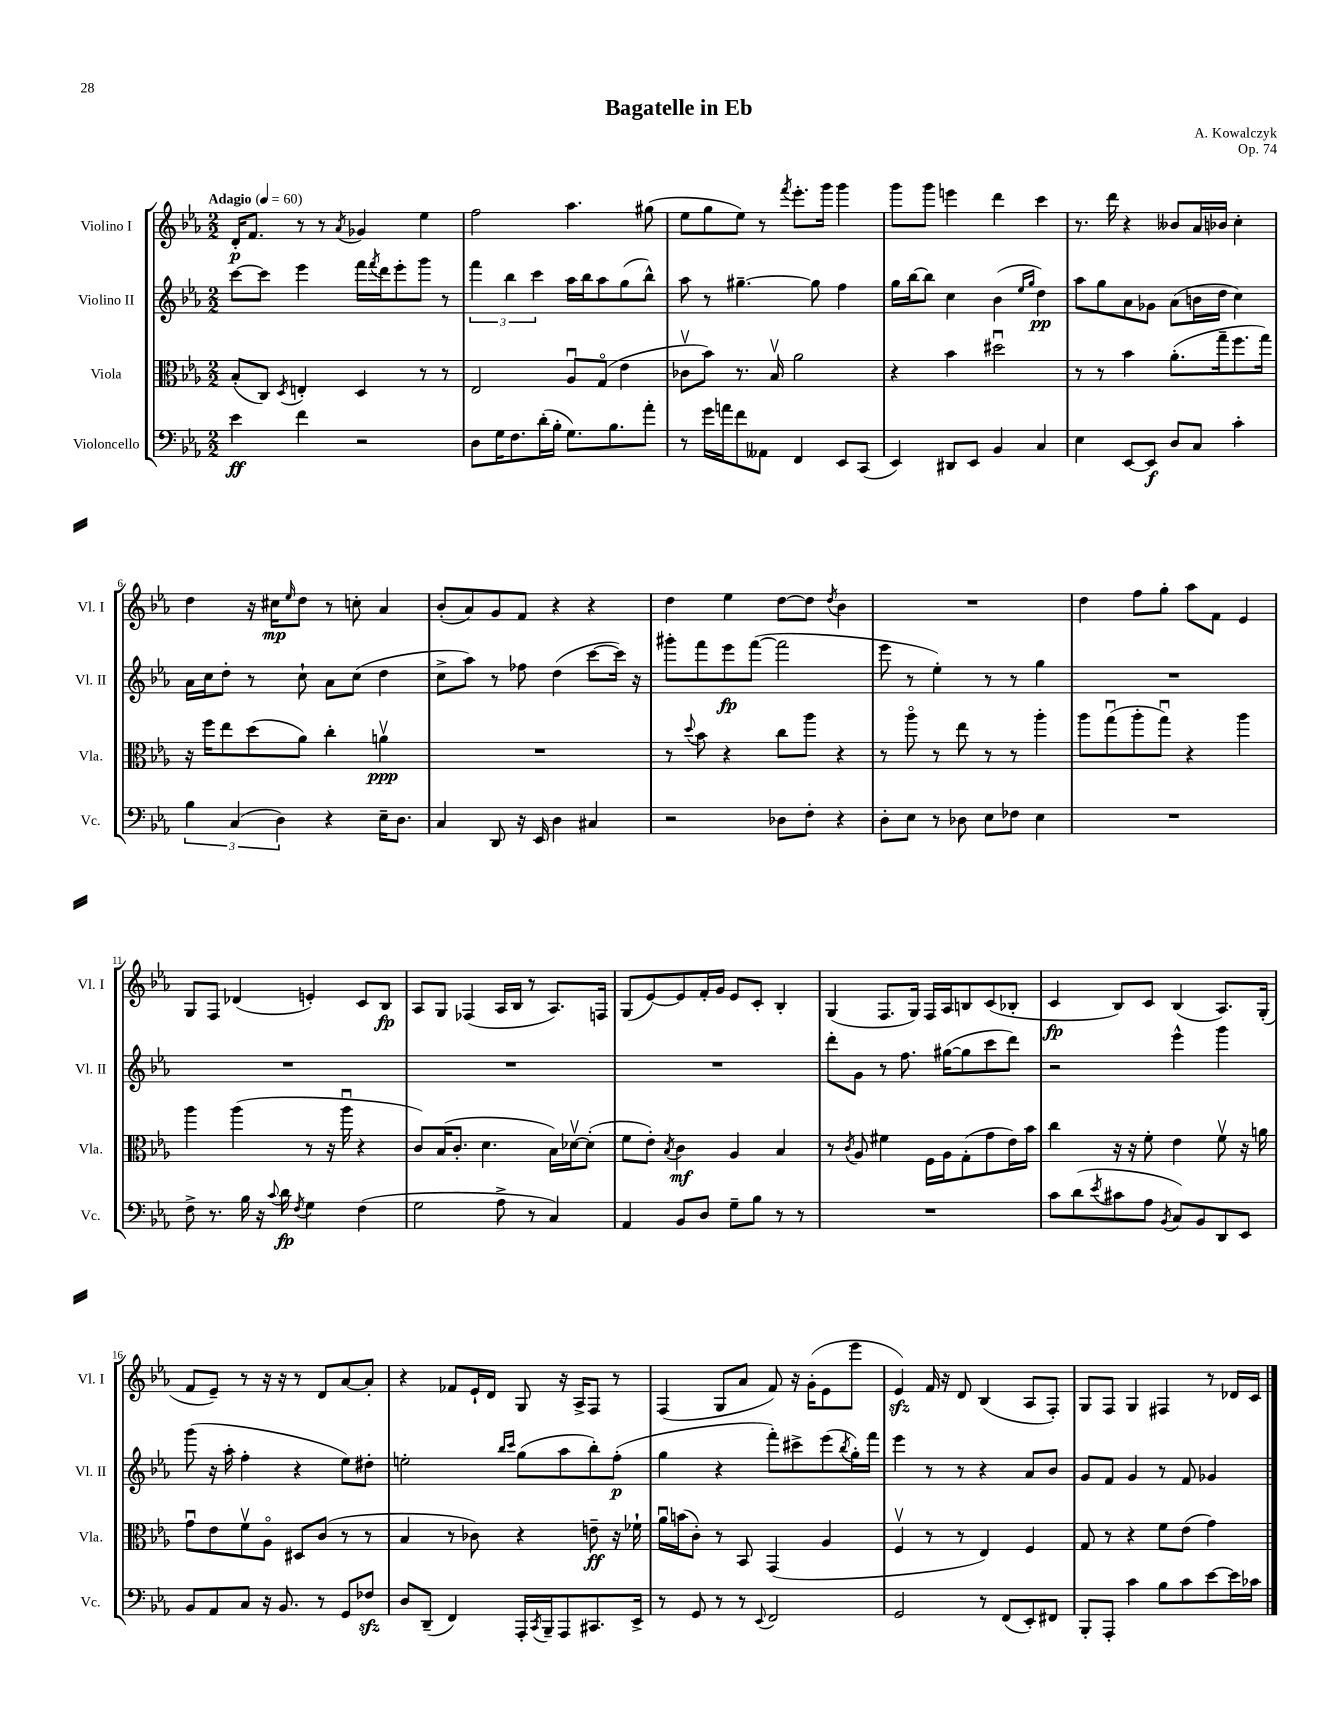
\header { title = "Bagatelle in Eb" composer = "A. Kowalczyk" opus = "Op. 74" }
<<
\new StaffGroup <<
\new Staff = "s0" \with { instrumentName = "Violino I" shortInstrumentName = "Vl. I" } {
    \clef treble \key ees \major \numericTimeSignature \time 2/2 \tempo "Adagio" 4 = 60
    d'16-.\p f'8. r8 r8 \acciaccatura { aes'8 } ges'4 ees''4 |
    f''2 aes''4. gis''8( |
    ees''8 g''8 ees''8) r8 \acciaccatura { f'''8 } ees'''8.-. g'''16 g'''4 |
    g'''8 g'''8 e'''4 d'''4 c'''4 |
    r8. d'''16 r4 beses'8 aes'16 bes'16 c''4-. |
    d''4 r16 cis''16\mp \grace { ees''16 } d''8 r8 c''8-. aes'4 |
    bes'8-.( aes'8) g'8 f'8 r4 r4 |
    d''4 ees''4 d''8~ d''8 \acciaccatura { d''8 } bes'4 |
    R1 |
    d''4 f''8 g''8-. aes''8 f'8 ees'4 |
    g8 f8 des'4( e'4-.) c'8 bes8\fp |
    aes8 g8 fes4( aes16 bes16 r8 aes8.) f16 |
    g8( ees'8~) ees'8 f'16-. g'16 ees'8 c'8-. bes4-. |
    g4( f8. g16) f16 aes16 b8 c'8( bes8-. |
    c'4\fp bes8) c'8 bes4( aes8.) g16-.( |
    f'8 ees'8--) r8 r16 r16 r8 d'8 aes'8~ aes'8-. |
    r4 fes'8 ees'16-! d'16 g8 r16 aes16-> f8 r8 |
    f4( g8 aes'8 f'8) r16 g'16-.( ees'8 ees'''8 |
    ees'4\sfz) f'16 r16 d'8 bes4( aes8 f8-.) |
    g8 f8 g4 fis4 r8 des'16 c'16 \bar "|." |
}
\new Staff = "s1" \with { instrumentName = "Violino II" shortInstrumentName = "Vl. II" } {
    \clef treble \key ees \major \numericTimeSignature \time 2/2
    c'''8~ c'''8 ees'''4 f'''16 \acciaccatura { f'''8 } d'''16 ees'''8-. g'''8 r8 |
    \tuplet 3/2 { f'''4 bes''4 c'''4 } aes''16 bes''16 aes''8 g''8( bes''8-^) |
    aes''8 r8 gis''4.~-- gis''8 f''4 |
    g''16 bes''16~ bes''8 c''4 bes'4( \grace { ees''16 g''16 } d''4\pp) |
    aes''8 g''8 aes'8 ges'8 aes'8( b'16 d''16 c''4) |
    aes'16 c''16 d''8-. r8 c''8-! aes'8 c''8( d''4 |
    c''8-> aes''8) r8 fes''8 d''4( c'''8~ c'''16) r16 |
    gis'''8-. f'''8 ees'''8\fp f'''8~( f'''2 |
    ees'''8 r8 ees''4-.) r8 r8 g''4 |
    R1 |
    R1 |
    R1 |
    R1 |
    d'''8-. g'8 r8 f''8. gis''16~( gis''8 c'''8 d'''8) |
    r2 ees'''4-^ g'''4 |
    g'''8( r16 aes''16-. f''4-. r4 ees''8) dis''8-. |
    e''2-. \grace { bes''16 c'''16 } g''8( aes''8 bes''8-.) f''8-.\p( |
    g''4 r4 f'''8-.) cis'''8-> ees'''8( \acciaccatura { bes''8 } g''16-.) f'''16 |
    ees'''4 r8 r8 r4 aes'8 bes'8 |
    g'8 f'8 g'4 r8 f'8 ges'4 \bar "|." |
}
\new Staff = "s2" \with { instrumentName = "Viola" shortInstrumentName = "Vla." } {
    \clef alto \key ees \major \numericTimeSignature \time 2/2
    bes8-.( c8) \acciaccatura { d8 } e4-. d4 r8 r8 |
    ees2 aes8\downbow g8\flageolet( ees'4 |
    ces'8\upbow bes'8) r8. bes16\upbow aes'2 |
    r4 bes'4 dis''2\downbow |
    r8 r8 bes'4 aes'8.-.( g''16-- f''8. g''16) |
    r16 f''16 ees''8 d''8( aes'8) c''4-. a'4\upbow\ppp |
    R1 |
    r8 \appoggiatura { d''8 } bes'8 r4 c''8 aes''8 r4 |
    r8 aes''8\flageolet r8 ees''8 r8 r8 aes''4-. |
    aes''8 g''8\downbow( aes''8-. g''8\downbow) r4 aes''4 |
    aes''4 aes''4( r8 r16 aes''16\downbow r4 |
    c'8) bes16( c'8.-. d'4. bes16) des'16~\upbow des'8-.( |
    f'8 ees'8-.) \acciaccatura { bes8 } c'4\mf aes4 bes4 |
    r8 \acciaccatura { c'8 } aes8 fis'4 f16 aes16 g8-.( g'8 ees'16) bes'16 |
    c''4 r16 r16 f'8-. ees'4 f'8\upbow r16 a'16 |
    g'8\downbow ees'8 f'8\upbow aes8\flageolet dis8 c'8( r8 r8 |
    bes4 r8 ces'8) r4 e'8--\ff r16 fes'16-! |
    aes'16\downbow b'16( c'8-.) r8 bes,8 g,4( aes4 |
    f4\upbow r8 r8 ees4) f4 |
    g8 r8 r4 f'8 ees'8( g'4) \bar "|." |
}
\new Staff = "s3" \with { instrumentName = "Violoncello" shortInstrumentName = "Vc." } {
    \clef bass \key ees \major \numericTimeSignature \time 2/2
    ees'4\ff f'4 r2 |
    d8 g16 f8. d'16-.( bes16-. g8.) bes8. aes'8-. |
    r8 g'16 a'16 f'8 aeses,8 f,4 ees,8 c,8( |
    ees,4) dis,8 ees,8 bes,4 c4 |
    ees4 ees,8~ ees,8\f d8 c8 c'4-. |
    \tuplet 3/2 { bes4 c4( d4) } r4 ees16-- d8. |
    c4 d,8 r16 ees,16 d4 cis4 |
    r2 des8 f8-. r4 |
    d8-. ees8 r8 des8 ees8 fes8 ees4 |
    R1 |
    f8-> r8. bes16 r16 \appoggiatura { c'8 } d'16\fp \acciaccatura { f8 } g4 f4( |
    g2 aes8-> r8 c4) |
    aes,4 bes,8 d8 g8-- bes8 r8 r8 |
    R1 |
    c'8 d'8( \acciaccatura { ees'8 } cis'8 aes8 \acciaccatura { bes,8 } c8) bes,8 d,8 ees,8 |
    bes,8 aes,8 c8 r16 bes,8. r8 g,8 fes8\sfz |
    d8 d,8--( f,4) aes,,16-. \acciaccatura { c,8 } bes,,16-- aes,,8 cis,8. ees,16-> |
    r8 g,8 r8 r8 \appoggiatura { ees,8 } f,2 |
    g,2 r8 f,8( ees,8-.) fis,8 |
    bes,,8-. aes,,8-. c'4 bes8 c'8 ees'8~ ees'16 ces'16 \bar "|." |
}
>>
>>
